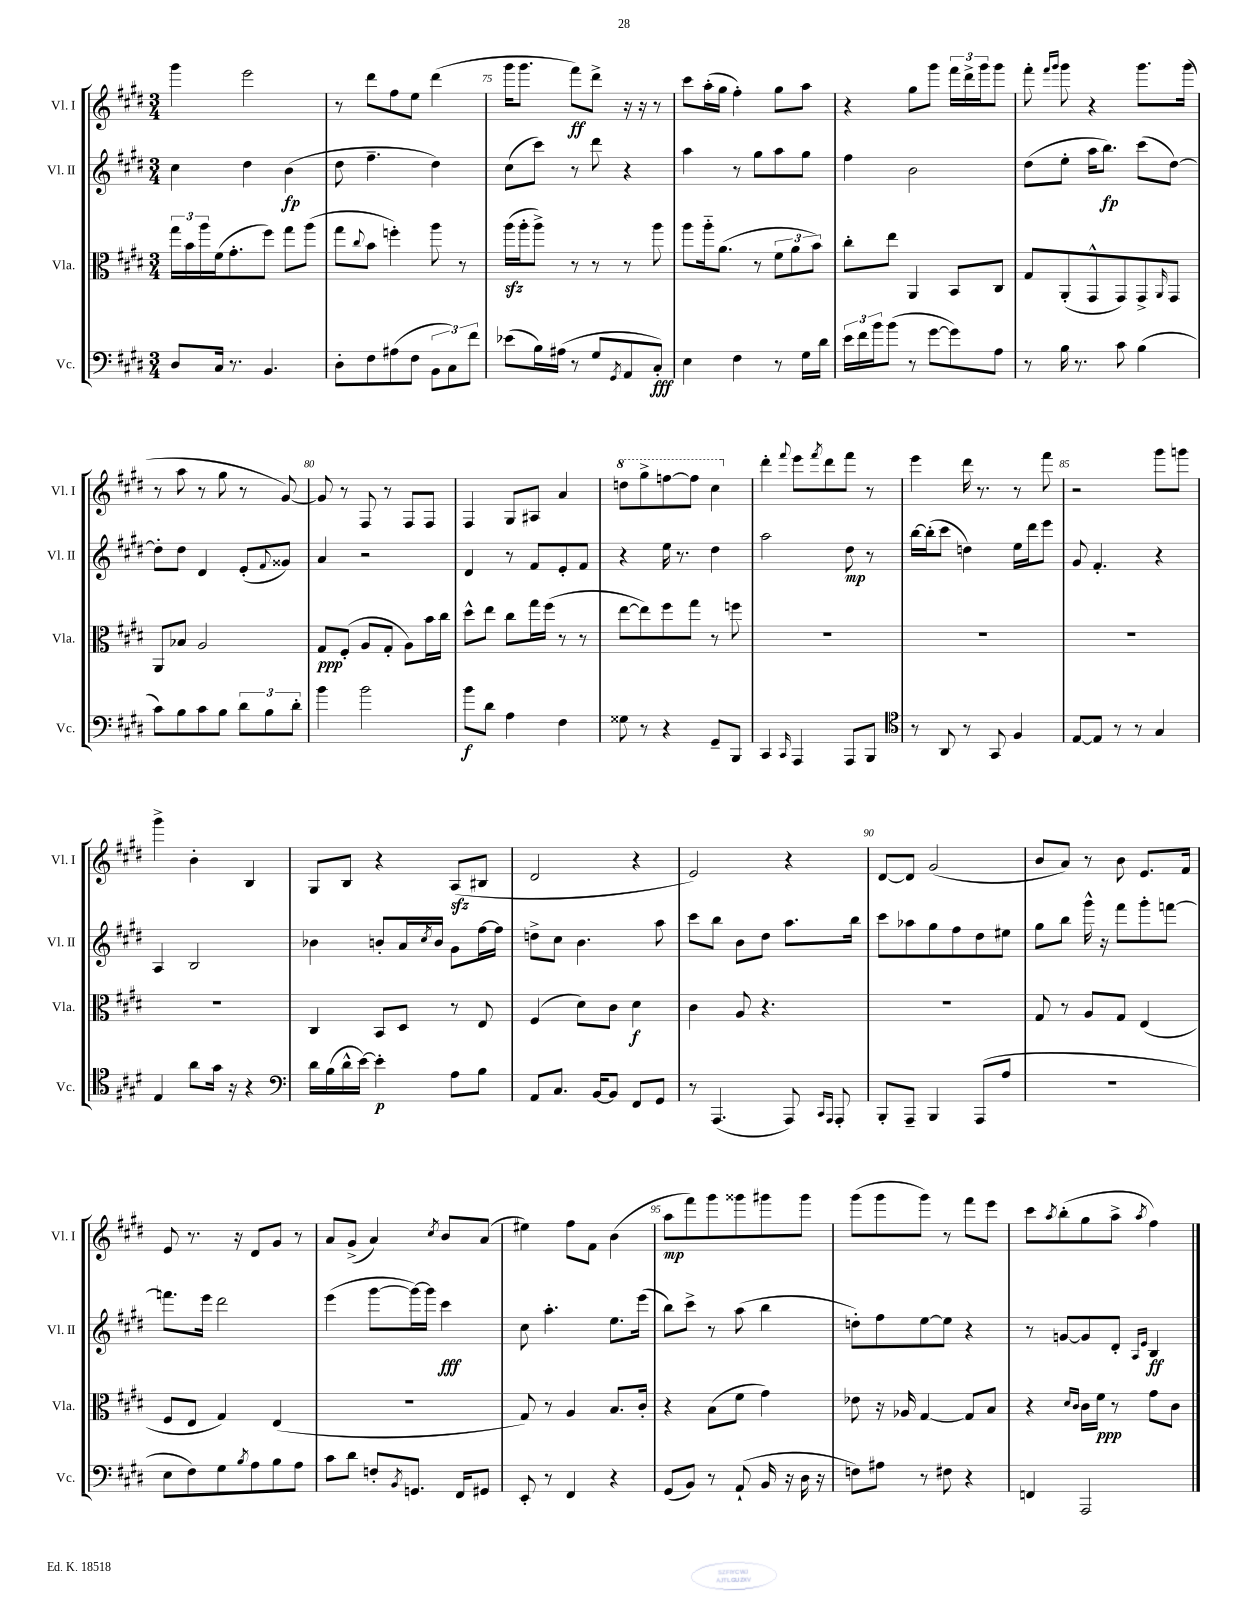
<<
\new StaffGroup <<
\new Staff = "s0" \with { instrumentName = "Vl. I" shortInstrumentName = "Vl. I" } {
    \clef treble \key e \major \numericTimeSignature \time 3/4
    gis'''4 e'''2 |
    r8 dis'''8 fis''8 e''8 dis'''4( |
    gis'''16 gis'''8. fis'''8\ff) dis'''8-> r16 r16 r8 |
    cis'''8 a''16-.( gis''16 fis''4-.) gis''8 a''8 |
    r4 gis''8 gis'''8 \tuplet 3/2 { fis'''16 dis'''16-> gis'''16 } gis'''8 |
    fis'''8-. \grace { fis'''16 gis'''16 } gis'''8 r4 gis'''8. gis'''16( |
    r8 a''8 r8 gis''8 r8 gis'8~) |
    gis'8 r8 fis8 r8 fis8 fis8 |
    fis4 gis8 ais8 a'4 |
    \ottava #1 d'''8 gis'''8-> f'''8~ f'''8 cis'''4 \ottava #0 |
    dis'''4-. \appoggiatura { fis'''8 } e'''8 \acciaccatura { fis'''8 } dis'''8 fis'''8 r8 |
    e'''4 dis'''16 r8. r8 fis'''8 |
    r2 gis'''8 g'''8 |
    gis'''4-> b'4-. b4 |
    gis8 b8 r4 a8\sfz( bis8 |
    dis'2 r4 |
    e'2) r4 |
    dis'8~ dis'8 gis'2( |
    b'8 a'8) r8 b'8 e'8. fis'16 |
    e'8 r8. r16 dis'8 gis'8 r8 |
    a'8 gis'8->( a'4) \acciaccatura { cis''8 } b'8 a'8( |
    eis''4) fis''8 fis'8 b'4( |
    a''8\mp fis'''8) gis'''8 gisis'''8 gis'''8 gis'''8 |
    gis'''8( gis'''8 gis'''8) r8 fis'''8 e'''8 |
    cis'''8 \acciaccatura { a''8 } b''8-.( gis''8 a''8-> \acciaccatura { a''8 } fis''4) \bar "|." |
}
\new Staff = "s1" \with { instrumentName = "Vl. II" shortInstrumentName = "Vl. II" } {
    \clef treble \key e \major \numericTimeSignature \time 3/4
    cis''4 dis''4 b'4\fp( |
    dis''8 fis''4.-- dis''4) |
    cis''8( cis'''8) r8 dis'''8 r4 |
    a''4 r8 gis''8 a''8 gis''8 |
    fis''4 b'2 |
    dis''8( e''8-. a''16 b''8.\fp) cis'''8( dis''8~) |
    dis''8-. dis''8 dis'4 e'8-.( \appoggiatura { fis'8 } gisis'8) |
    a'4 r2 |
    dis'4 r8 fis'8 e'8-. fis'8 |
    r4 e''16 r8. dis''4 |
    a''2 dis''8\mp r8 |
    b''16~ b''16-.( cis'''8 d''4) e''16 dis'''16 e'''8 |
    gis'8 fis'4.-. r4 |
    a4 b2 |
    bes'4 b'8-. a'16 \acciaccatura { cis''8 } b'16 gis'8 fis''16~ fis''16 |
    d''8-> cis''8 b'4. a''8 |
    cis'''8 b''8 b'8 dis''8 a''8. b''16 |
    cis'''8 aes''8 gis''8 fis''8 dis''8 eis''8 |
    gis''8 b''8 gis'''16-^ r16 fis'''8 gis'''8-. f'''8~ |
    f'''8. e'''16 dis'''2 |
    e'''4( gis'''8~ gis'''16~) gis'''16 cis'''4\fff |
    cis''8 a''4.-. e''8. e'''16( |
    b''8) cis'''8-> r8 a''8( b''4 |
    d''8-.) fis''8 e''8~ e''8 r4 |
    r8 g'8~ g'8 dis'8-. \grace { a16 e'16 } b4\ff \bar "|." |
}
\new Staff = "s2" \with { instrumentName = "Vla." shortInstrumentName = "Vla." } {
    \clef alto \key e \major \numericTimeSignature \time 3/4
    \tuplet 3/2 { gis''16 b'16 a''16 } fis'16( gis'8.-. fis''8) gis''8 a''8( |
    gis''8 \appoggiatura { cis''8 } b'8 f''4-.) a''8 r8 |
    a''16\sfz( a''16-. a''8->) r8 r8 r8 a''8 |
    a''8 a''16-_ a'8.( r8 \tuplet 3/2 { fis'8 a'8 b'8) } |
    cis''8-. e''8 a,4 b,8 cis8 |
    gis8 a,8-.( gis,8-^ gis,8) gis,8-> \grace { a,16 } gis,8 |
    a,8 bes8 a2 |
    gis8\ppp fis8-.( a8 gis8-. a8) b'16 cis''16 |
    dis''8-^ e''8 cis''8 gis''16 fis''16( r8 r8 |
    e''8~ e''8) fis''8 gis''8 r8 f''8 |
    R2. |
    R2. |
    R2. |
    R2. |
    cis4 b,8 dis8 r8 e8 |
    fis4( dis'8) cis'8 dis'4\f |
    cis'4 a8 r4. |
    R2. |
    gis8 r8 a8 gis8 e4( |
    fis8 e8 gis4) e4( |
    R2. |
    gis8) r8 a4 b8. cis'16-. |
    r4 b8( fis'8 gis'4) |
    ees'8 r16 aes16 gis4~ gis8 b8 |
    r4 \grace { dis'16 cis'16 } cis'16 fis'16\ppp r8 gis'8 cis'8 \bar "|." |
}
\new Staff = "s3" \with { instrumentName = "Vc." shortInstrumentName = "Vc." } {
    \clef bass \key e \major \numericTimeSignature \time 3/4
    dis8 cis16 r8. b,4. |
    dis8-. fis8 ais8( fis8 \tuplet 3/2 { b,8 cis8) fis'8 } |
    ees'8( b16) ais16( r8 gis8 \acciaccatura { gis,8 } a,8 cis8-.\fff) |
    e4 fis4 r8 gis16 dis'16 |
    \tuplet 3/2 { e'16 fis'16 b'16 } b'8( r8 gis'8~ gis'8) a8 |
    r8 b16 r8. cis'8 b4( |
    cis'8) b8 cis'8 b8 \tuplet 3/2 { dis'8 b8 dis'8-. } |
    b'4 b'2 |
    b'8\f dis'8 a4 fis4 |
    gisis8 r8 r4 gis,8-- b,,8 |
    cis,4 \grace { cis,16 } a,,4 a,,8 b,,8 |
    \clef tenor r8 a,8 r8 gis,8 fis4 |
    e8~ e8 r8 r8 gis4 |
    e4 a'8 gis'16 r16 r4 |
    \clef bass dis'16 b16( dis'16-^ e'16~) e'4-.\p a8 b8 |
    a,8 cis8. b,16~ b,8 fis,8 gis,8 |
    r8 a,,4.( a,,8) \grace { cis,16 a,,16 } a,,8-. |
    b,,8-. a,,8-- b,,4 a,,8( a8 |
    R2. |
    e8 fis8) gis8 \acciaccatura { b8 } a8 b8 a8 |
    cis'8 dis'8 f8-. \acciaccatura { b,8 } g,8. fis,16 gis,8 |
    e,8-. r8 fis,4 r4 |
    gis,8( b,8) r8 a,8-!( b,16 r16 dis16 r16 |
    f8) ais8 r8 fis8 r4 |
    f,4 a,,2 \bar "|." |
}
>>
>>
\layout { \context { \Score currentBarNumber = #73 \override BarNumber.break-visibility = ##(#f #t #t) barNumberVisibility = #(every-nth-bar-number-visible 5) } }
